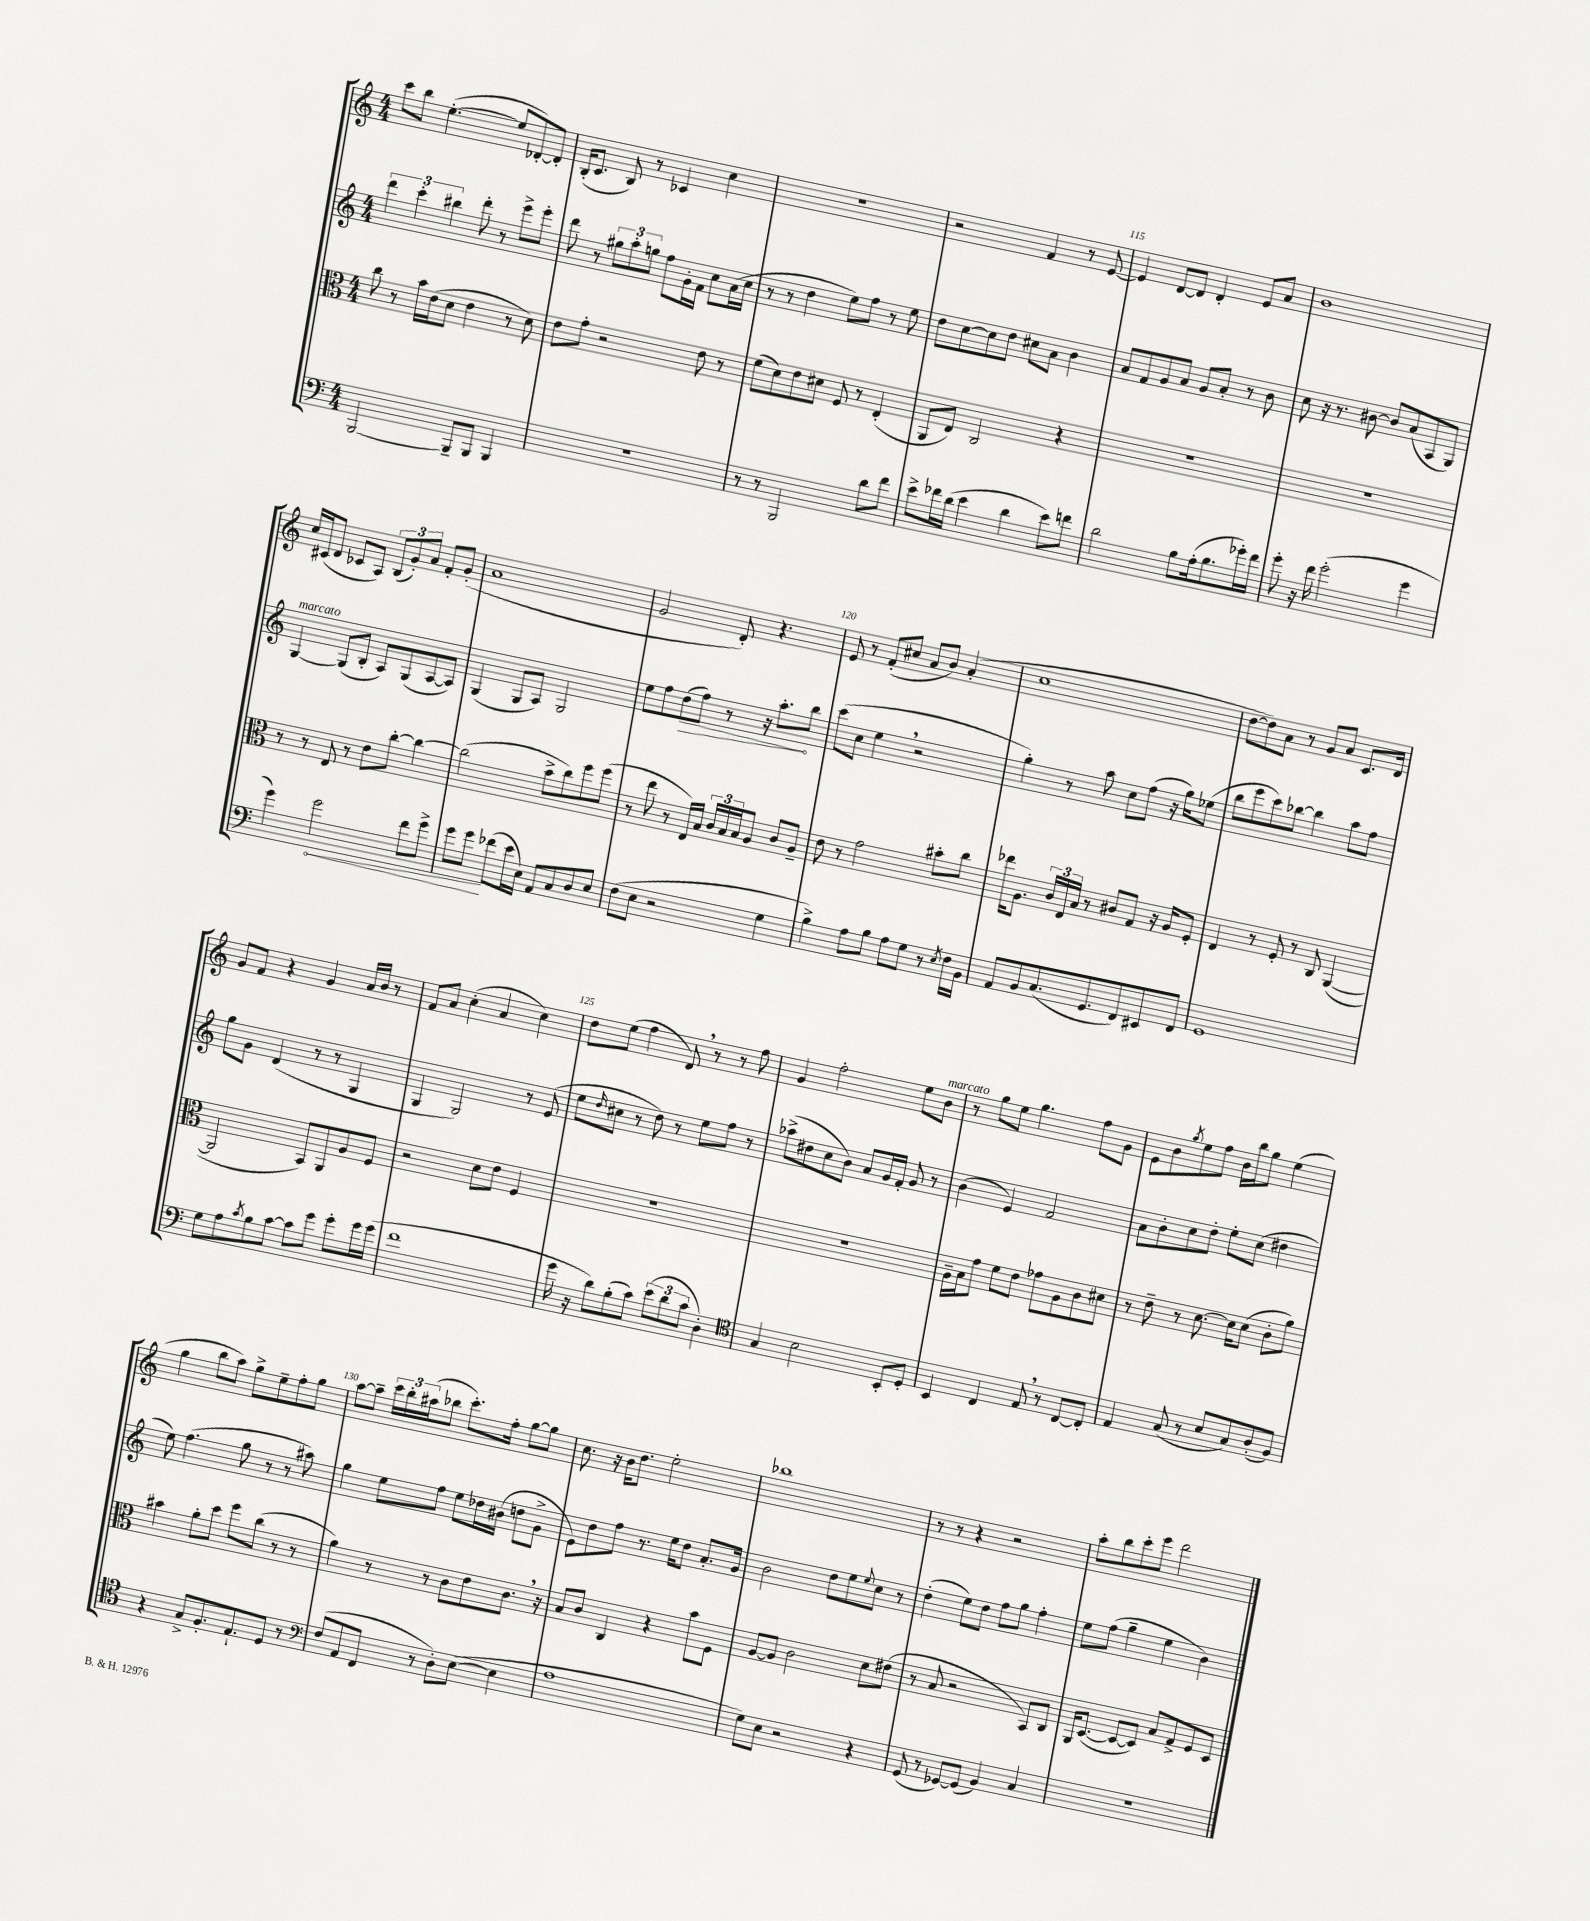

**kern	**kern	**kern	**kern
*staff4	*staff3	*staff2	*staff1
*clefF4	*clefC3	*clefG2	*clefG2
*k[]	*k[]	*k[]	*k[]
*M4/4	*M4/4	*M4/4	*M4/4
[2BBB/	8cc\	6ddd\	8ccc\L
.	8r	.	8bb\J
.	.	6ccc'\	.
.	16b\LL	.	([4.ee'\
.	(16e\J	.	.
.	.	6bb#\	.
.	8d\J	.	.
8BBB~/]L	4e\	8ddd'\	.
8BBB/J	.	8r	8ee/]L
4BBB/	8r	8eee^\L	[8d-'/)
.	8d\)	8eee'\J	8d-'/]J
=	=	=	=
1r	8e\L	8ddd\	(16B'/LK
.	.	.	8.c/J
.	8g'\J	8r	.
.	2r	12gg#\L	8B/)
.	.	12aa'\	.
.	.	.	8r
.	.	12gg\J	.
.	.	8ff\L	4c-/
.	.	16g'\L	.
.	.	16f\JJ	.
.	8e\	8cc\L	4cc\
.	8r	(16a\L	.
.	.	16cc\JJ	.
=	=	=	=
8r	(8f\L	8r	1r
8r	8d\)	8r	.
2BBB/	8e\	4dd\	.
.	8d#\J	.	.
.	8F/	8ee\L)	.
.	8r	8ff\J	.
8d\L	(4E'/	8r	.
8f\J	.	8ee\	.
=	=	=	=
8e^\L	8AA/L	8dd\L	2r
16f-\L	8E/J)	[8cc\	.
(16d\JJ	.	.	.
4e\	2C/	8cc\]	.
.	.	8dd\J	.
4d\	.	8cc#\L	4f/
.	.	8a\J	.
8e\L)	4r	4b\	8r
8f\J	.	.	[8e/
=	=	=	=
2d\	1r	8a/L	4e/]
.	.	8f/	.
.	.	8g/	[8d/L
.	.	8a/J	8d/]J
8B\L	.	8g/L	4d'/
(16A'\k	.	8a'/J	.
8.B\	.	.	.
.	.	8r	8e/L
16g-'\L)	.	8b\	8a/J
16f\JJ	.	.	.
=	=	=	=
8g'\	1r	8cc\	1b
16r	.	16r	.
16f\	.	8.r	.
(2g'\	.	.	.
.	.	[8b#\	.
.	.	8b#/]L	.
.	.	(8a/	.
4g\	.	8A/	.
.	.	8G/J)	.
=	=	=	=
4g\)	8r	[4G/	16cc/LL
.	.	.	(16c#/J
.	8r	.	8d/J
2g\	8E/	(8G/]L	8c-/L
.	8r	8B'/J	8A/J)
.	8e\L	8A/L)	(12B/L
.	.	.	12g'/)
.	[8cc'\J	(8G/	.
.	.	.	12a/J
8f\L	4cc\_	[8A/	8f'/L
8g^\J	.	8A/]J)	(8g'/J
=	=	=	=
8g\L	(2cc\]	(4G/	1a
8g\J	.	.	.
(8f-\L	.	8G/L	.
16e\L	.	8A/J)	.
16E\JJ)	.	.	.
8AA/L	8b^\L	2G/	.
8C/	8cc\)	.	.
8D/	8ff\	.	.
8E/J	(8ff\J	.	.
=	=	=	=
(8F\L	8r	8ee\L	2g/
8E\J	8ee\	8ff\	.
2r	8r	(8dd\	.
.	16E/LL)	8ff\J)	.
.	16B/JJ	.	.
.	24c/LL	8r	8d'/)
.	24B/	.	.
.	24B/J	.	.
.	8A/J	16r	4.r
.	.	8.aa'\L	.
4G\	8c/L	.	.
.	8A~/J	8bb\J	.
=	=	=	=
4B^\)	8e\	(8ccc\L	8e/
.	8r	8cc\J	8r
8A\L	2g\	4ee\	(8f'/L
8B\J	.	.	8cc#/J
8A\L	.	2r	8a/L
8G\J	.	.	8b/J)
8r	8b#'\L	.	(4a'/
8qE/	.	.	.
16F\LL	8cc\J	.	.
16BB\JJ	.	.	.
=	=	=	=
8AA/L	16ee-\LK	4gg'\)	1cc
.	8.A\J	.	.
8BB/	.	.	.
(8.C/	24c/LL	8r	.
.	24E/	.	.
.	24B/JJ	.	.
.	8r	8aa\	.
8.GG/	.	.	.
.	8c#/L	8cc\L	.
8FF/)	8G/J	(8ff\J	.
8EE#/	16r	16r	.
.	16A/LK	16gg\LK)	.
8FF/J	8F'/J	(8ee-\J	.
=	=	=	=
1GG	4E/	8bb\L	[8dd\L
.	.	8eee\	8dd\])
.	8r	8ccc\)	8a\J
.	8F'/	[8bb-\J	8r
.	8r	4bb-\]	8g/L
.	8C/	.	8a/J
.	([4AA/	8aa\L	8.c/L
.	.	8ff\J	.
.	.	.	16d/Jk
=	=	=	=
8G\L	2AA/]	8gg\L	8g/L
8A\	.	8g\J	8f/J
8qc/	.	.	.
8B\	.	(4d/	4r
[8c\J	.	.	.
8c\]L	8BB/L)	8r	4g/
8g\J	8AA/	8r	.
8g'\L	8A/	4G/	16a/LL
.	.	.	16b/JJ
16g\L	8F/J	.	8r
(16g\JJ	.	.	.
=	=	=	=
1f	2r	4G/	8f/L
.	.	.	8a/J
.	.	2G/)	(4cc'\
.	8d\L	.	4a/
.	8e\J	.	.
.	4F/	8r	4cc\)
.	.	(8e/	.
=	=	=	=
16g\	1r	8ee\L	8dd\L
16r	.	.	.
.	.	16qqdd/	.
8d\L)	.	8cc#\J	(8ee\J
(8B'\	.	8r	4ff\
8c\J)	.	8dd\)	.
(12e\L	.	8r	8d/)
12d\	.	.	.
.	.	8ee\L	8r
12c\J	.	.	.
4D'\)	.	8ff\J	8r
.	.	8r	8ff\
=	=	=	=
*clefC4	*	*	*
4G/	1r	(8aa-^\L	4g/
.	.	8dd#\	.
2B\	.	8cc\	2ff'\
.	.	8b\J)	.
.	.	8a/L	.
.	.	16g/L	.
.	.	16f'/JJ	.
8BB'/L	.	8g/	8ee\L
8D'/J	.	8r	8b\J
=	=	=	=
4BB/	16A~\LL	(4b\	8r
.	16B\J	.	.
.	8g\J	.	8gg\L
4C/	8f\L	4e/)	8ee\J
.	8e\J	.	4.gg\
8E/	8g-\L	2f/	.
8r	8A\	.	.
[8C/L	8c\	.	8ff\L
8C'/]J	8d#\J	.	8g\J
=	=	=	=
4E/	8r	8a\L	8e\L
.	8e~\	8b'\	8b\
.	.	.	8qgg/
(8G/	8r	8cc\	8ee\
8r	[8.d\	8dd'\J	8ff\J
8B/L	.	8ee'\L	16b\LL
.	16d\]LK	.	16bb\J
8G/)	(8d\J	(8cc\J	8gg\J
(8A'/	8c'\L	4dd#\	(4ee\
8F/J)	8a\J)	.	.
=	=	=	=
4r	4b#\	8ee\)	4gg\
.	.	(4.ff\	.
8G^/L	8a'\L	.	8bb\L
8.F'/	8dd\J	.	8aa\J)
.	8ff\L	8gg\	8gg^\L
8.E`/	.	.	.
.	(8cc\J	8r	8ee~\
8D/J	8r	8r	8ff'\
8r	8r	8aa#\)	8gg\J
=	=	=	=
*clefF4	*	*	*
(8F/L	4a\)	4gg\	[8aa\L
8AA/	.	.	8aa~\]J
8FF/J	8r	8ee\L	24ccc\LL
.	.	.	24bb'\
.	.	.	(24aa#\J
8r	8r	8ff\J	8bb-\J
8D'\L)	8c\L	8ee\L	8.ccc'\L)
([8E\J	8e\	16dd-\L	.
.	.	(16b#\JJ	16ff'\Jk
4E\]	8.c\J	8dd\L	[8gg\L
.	.	8g^\J	8gg\]J
.	16r	.	.
=	=	=	=
1A	8B/L	8e\L)	8.cc\
.	8c/J	8dd\	.
.	.	.	16r
.	4C/	8ff\J	16b\LK
.	.	.	8.dd\J
.	.	8.r	.
.	4r	.	2ee'\
.	.	16ee\LK	.
.	.	8dd\J	.
.	8b\L	8.a'/L	.
.	8F\J	.	.
.	.	16g/Jk	.
=	=	=	=
8G\L)	[8A/L	2b\	1bb-
8E\J	8A/]J	.	.
2r	2c\	.	.
.	.	8dd\L	.
.	.	8ee\	.
.	.	8qqee/	.
4r	8d\L	8cc\J	.
.	(8e#\J	8r	.
=	=	=	=
(8GG/	8r	(4dd'\	8r
8r	8B/	.	8r
[8GG-/L)	2r	8ee\L)	4r
(8GG-/]J	.	8dd\J	.
4BB/)	.	8ff\L	2r
.	.	8gg\J	.
4C/	8BB/L)	4ff'\	.
.	8C/J	.	.
=	=	=	=
1r	16AA/LK	8ee\L	8aa'\L
.	([8.D/J	.	.
.	.	(8ff\J	8bb\
.	8D/_L	4gg~\	8ccc'\
.	8D/]J)	.	8eee\J
.	8B/L	4ee\	2ddd\
.	8G^/	.	.
.	8F/	4b\)	.
.	8D/J	.	.
==	==	==	==
*-	*-	*-	*-
